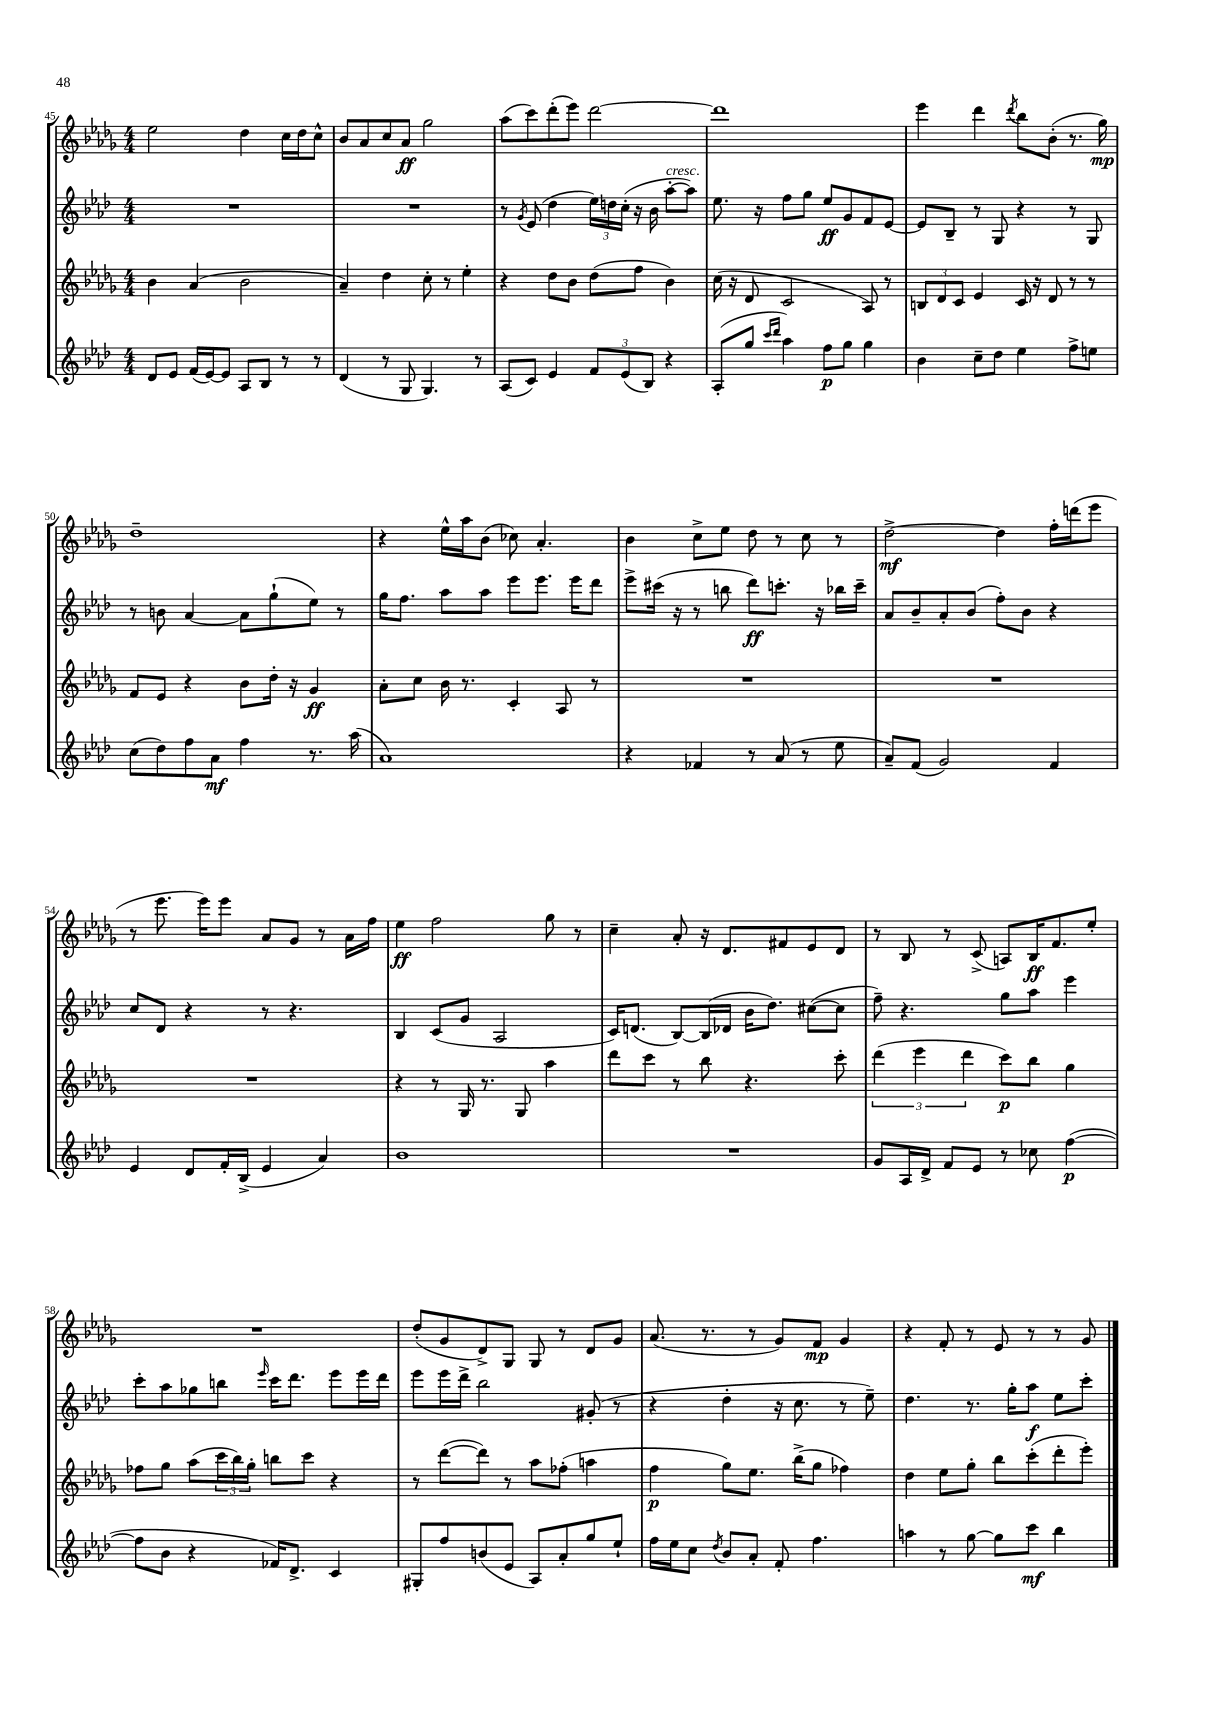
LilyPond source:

<<
\new StaffGroup <<
\new Staff = "s0" {
    \clef treble \key des \major \numericTimeSignature \time 4/4
    ees''2 des''4 c''16 des''16 c''8-^ |
    bes'8 aes'8 c''8 aes'8\ff ges''2 |
    aes''8( c'''8) des'''8-.( ees'''8) des'''2~ |
    des'''1 |
    ees'''4 des'''4 \acciaccatura { des'''8 } bes''8 bes'8-.( r8. ges''16\mp) |
    des''1-- |
    r4 ees''16-^ aes''16 bes'8( ces''8) aes'4.-. |
    bes'4 c''8-> ees''8 des''8 r8 c''8 r8 |
    des''2~->\mf des''4 f''16-. d'''16( ees'''8 |
    r8 ees'''8. ees'''16) ees'''8 aes'8 ges'8 r8 aes'16 f''16 |
    ees''4\ff f''2 ges''8 r8 |
    c''4-- aes'8-. r16 des'8. fis'8 ees'8 des'8 |
    r8 bes8 r8 c'8->( a8) bes16\ff f'8. ees''8-. |
    R1 |
    des''8-.( ges'8 des'8->) ges8 ges8 r8 des'8 ges'8 |
    aes'8.( r8. r8 ges'8) f'8\mp ges'4 |
    r4 f'8-. r8 ees'8 r8 r8 ges'8 \bar "|." |
}
\new Staff = "s1" {
    \clef treble \key aes \major \numericTimeSignature \time 4/4
    R1 |
    R1 |
    r8 \acciaccatura { g'8 } ees'8( des''4 \tuplet 3/2 { ees''16) d''16 c''16-.( } r16 bes'16 aes''8~-.^\markup { \italic "cresc." } aes''8) |
    ees''8. r16 f''8 g''8 ees''8\ff g'8 f'8 ees'8~ |
    ees'8 bes8-- r8 g8 r4 r8 g8 |
    r8 b'8 aes'4~ aes'8 g''8-!( ees''8) r8 |
    g''16 f''8. aes''8 aes''8 ees'''8 ees'''8. ees'''16 des'''8 |
    ees'''8-> cis'''16( r16 r8 b''8 des'''8\ff) c'''8.-. r16 bes''16 c'''16-- |
    aes'8 bes'8-- aes'8-. bes'8( f''8-.) bes'8 r4 |
    c''8 des'8 r4 r8 r4. |
    bes4 c'8( g'8 aes2 |
    c'16) d'8.( bes8~) bes16( des'16 bes'16 des''8.) cis''8~( cis''8 |
    f''8--) r4. g''8 aes''8 ees'''4 |
    c'''8-. aes''8 ges''8 b''8 \grace { ees'''16 } c'''16 des'''8. ees'''8 ees'''16 des'''16 |
    ees'''8 ees'''16 des'''16-> bes''2 gis'8-.( r8 |
    r4 des''4-. r16 c''8. r8 ees''8--) |
    des''4. r8. g''16-. aes''8\f ees''8 c'''8-. \bar "|." |
}
\new Staff = "s2" {
    \clef treble \key des \major \numericTimeSignature \time 4/4
    bes'4 aes'4( bes'2 |
    aes'4--) des''4 c''8-. r8 ees''4-. |
    r4 des''8 bes'8 des''8( f''8 bes'4) |
    c''16( r16 des'8 c'2 aes8) r8 |
    \tuplet 3/2 { b8 des'8 c'8 } ees'4 c'16 r16 des'8 r8 r8 |
    f'8 ees'8 r4 bes'8 des''16-. r16 ges'4\ff |
    aes'8-. c''8 bes'16 r8. c'4-. aes8 r8 |
    R1 |
    R1 |
    R1 |
    r4 r8 ges16 r8. ges8 aes''4 |
    des'''8 c'''8 r8 bes''8 r4. c'''8-. |
    \tuplet 3/2 { des'''4( ees'''4 des'''4 } c'''8\p) bes''8 ges''4 |
    fes''8 ges''8 aes''8( \tuplet 3/2 { c'''16 bes''16) ges''16-. } b''8 c'''8 r4 |
    r8 des'''8~( des'''8) r8 aes''8 fes''8-.( a''4 |
    f''4\p ges''8) ees''8. bes''16->( ges''8 fes''4) |
    des''4 ees''8 ges''8-. bes''8 c'''8-.( des'''8-. ees'''8-.) \bar "|." |
}
\new Staff = "s3" {
    \clef treble \key aes \major \numericTimeSignature \time 4/4
    des'8 ees'8 f'16( ees'16~) ees'8 aes8 bes8 r8 r8 |
    des'4( r8 g8 g4.) r8 |
    aes8( c'8) ees'4 \tuplet 3/2 { f'8 ees'8( bes8) } r4 |
    aes8-.( g''8 \grace { c'''16 des'''16 } aes''4) f''8\p g''8 g''4 |
    bes'4 c''8-- des''8 ees''4 f''8-> e''8 |
    c''8( des''8) f''8 aes'8\mf f''4 r8. aes''16( |
    aes'1) |
    r4 fes'4 r8 aes'8( r8 ees''8 |
    aes'8--) f'8( g'2) f'4 |
    ees'4 des'8 f'16-. bes16->( ees'4 aes'4) |
    bes'1 |
    R1 |
    g'8 aes16 des'16-> f'8 ees'8 r8 ces''8 f''4~\p( |
    f''8 bes'8 r4 fes'16) des'8.-> c'4 |
    gis8-. f''8 b'8( ees'8 aes8) aes'8-. g''8 ees''8-! |
    f''16 ees''16 c''8 \acciaccatura { des''8 } bes'8 aes'8-. f'8-. f''4. |
    a''4 r8 g''8~ g''8 c'''8\mf bes''4 \bar "|." |
}
>>
>>
\layout { \context { \Score currentBarNumber = #45 } }
